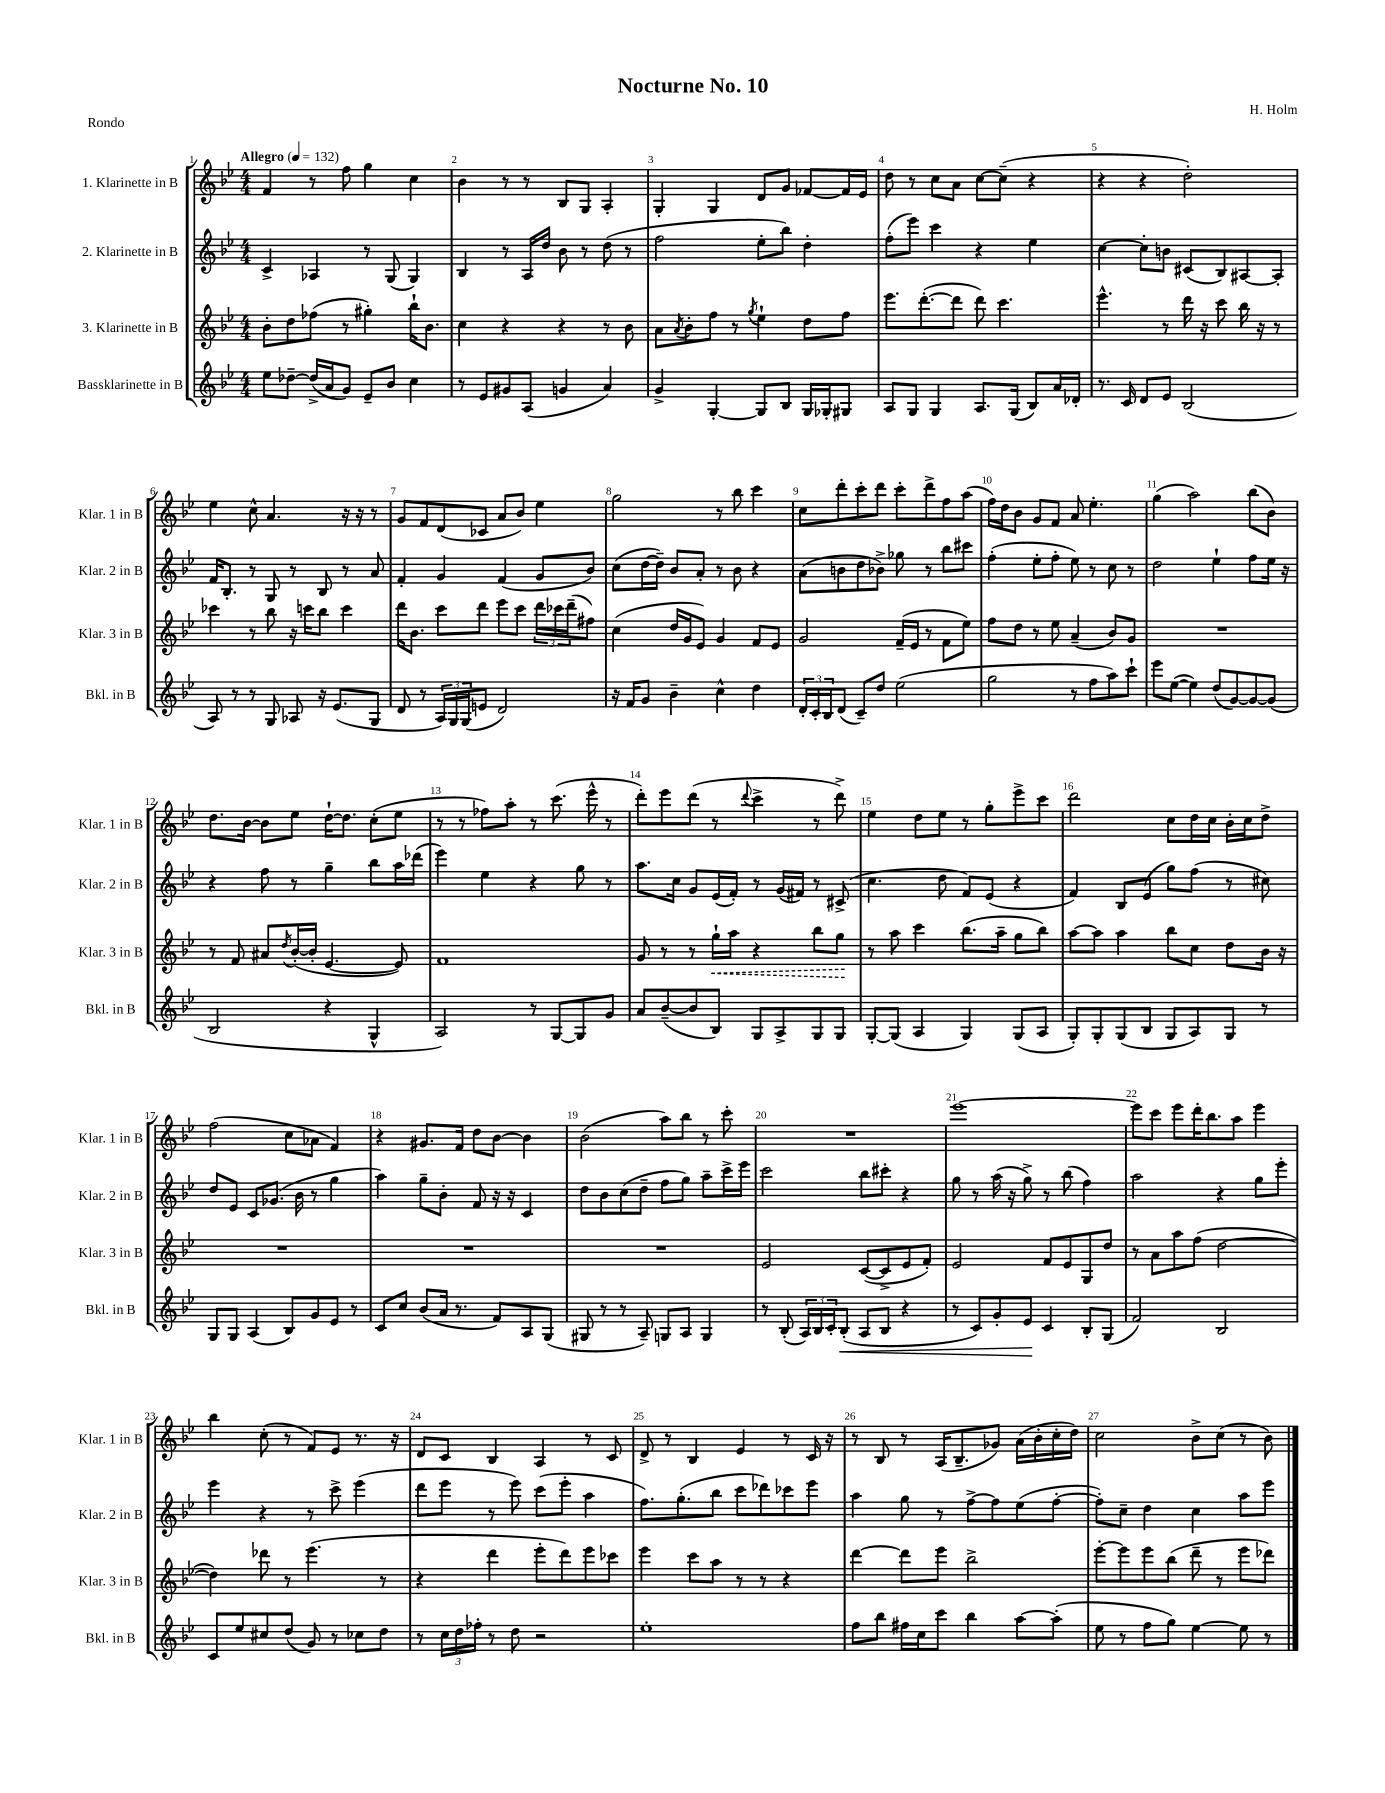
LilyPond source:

\header { title = "Nocturne No. 10" composer = "H. Holm" piece = "Rondo" }
<<
\new StaffGroup <<
\new Staff = "s0" \with { instrumentName = "1. Klarinette in B" shortInstrumentName = "Klar. 1 in B" } {
    \clef treble \key bes \major \numericTimeSignature \time 4/4 \tempo "Allegro" 4 = 132
    f'4 r8 f''8 g''4 c''4 |
    bes'4 r8 r8 bes8 g8 a4-. |
    g4-. g4 d'8 g'8 fes'8~ fes'16 ees'16 |
    d''8 r8 c''8 a'8 c''8~ c''8--( r4 |
    r4 r4 d''2-.) |
    ees''4 c''8-^ a'4. r16 r16 r8 |
    g'8 f'8 d'8( ces'8 a'8 bes'8) ees''4 |
    g''2 r8 bes''8 c'''4 |
    c''8 d'''8-. c'''8-. d'''8 c'''8-. d'''8-> f''8 a''8( |
    f''16) d''16 bes'8 g'8 f'8 a'8 ees''4.-. |
    g''4( a''2) bes''8( bes'8) |
    d''8. bes'16~ bes'8 ees''8 d''16~-! d''8. c''8-.( ees''8 |
    r8 r8 fes''8) a''8-. r8 c'''8.( ees'''16-^ r8 |
    d'''8-.) ees'''8 d'''8( r8 \appoggiatura { d'''8 } c'''4-> r8 d'''8->) |
    ees''4 d''8 ees''8 r8 g''8-. ees'''8-> c'''8 |
    d'''2 c''8 d''16 c''16 bes'16-. c''16 d''8-> |
    f''2( c''8 aes'8 f'4) |
    r4 gis'8. f'16 d''8 bes'8~ bes'4 |
    bes'2( a''8) bes''8 r8 c'''8-. |
    R1 |
    ees'''1~ |
    ees'''8 c'''8 ees'''8 d'''16-. bes''8. a''8 ees'''4 |
    bes''4 c''8-.( r8 f'8) ees'8 r8. r16 |
    d'8 c'8 bes4 a4 r8 c'8 |
    d'8-> r8 bes4 ees'4 r8 c'16 r16 |
    r8 bes8 r8 a16( bes8.-- ges'8) a'16( bes'16-. c''16-. d''16) |
    c''2 bes'8-> c''8( r8 bes'8) \bar "|." |
}
\new Staff = "s1" \with { instrumentName = "2. Klarinette in B" shortInstrumentName = "Klar. 2 in B" } {
    \clef treble \key bes \major \numericTimeSignature \time 4/4
    c'4-> aes4 r8 g8( g4) |
    bes4 r8 a16 d''16 bes'8 r8 d''8( r8 |
    f''2 ees''8-. bes''8) d''4-. |
    f''8-.( ees'''8) c'''4 r4 ees''4 |
    c''4~ c''8-. b'8 cis'8( bes8) ais8~ ais8-. |
    f'16 bes8.-. r8 g8 r8 bes8 r8 a'8 |
    f'4-. g'4 f'4( g'8 bes'8) |
    c''8( d''16~ d''16--) bes'8 a'8-. r8 bes'8 r4 |
    a'8( b'8 d''8 bes'8->) ges''8 r8 bes''8 cis'''8 |
    f''4-.( ees''8-. f''8-. ees''8) r8 c''8 r8 |
    d''2 ees''4-! f''8 ees''16 r16 |
    r4 f''8 r8 g''4-- bes''8 a''16 des'''16( |
    ees'''4) ees''4 r4 g''8 r8 |
    a''8. c''16 g'8 ees'16( f'16-.) r8 g'16( fis'16) r8 cis'8->( |
    c''4. d''8 f'8) ees'8( r4 |
    f'4) bes8 ees'8( g''8) f''8( r8 cis''8) |
    d''8 ees'8 c'8 ges'8.( bes'16 r8 g''4 |
    a''4) g''8-- bes'8-. f'8 r16 r16 c'4 |
    d''8 bes'8 c''8( d''8-- f''8 g''8) a''8-- c'''16-> ees'''16 |
    c'''2 bes''8 cis'''8-. r4 |
    g''8 r8 a''16( r16 g''8->) r8 bes''8( f''4) |
    a''2 r4 g''8 ees'''8-. |
    ees'''4 r4 r8 c'''8-> ees'''4( |
    d'''8 ees'''8 r8 ees'''8) c'''8( ees'''8-. a''4 |
    f''8.) g''8.-.( bes''8 c'''8 des'''8) ces'''8 ees'''8 |
    a''4 g''8 r8 f''8~-> f''8 ees''8( f''8~-. |
    f''8-.) c''8-- d''4 c''4 a''8 ees'''8 \bar "|." |
}
\new Staff = "s2" \with { instrumentName = "3. Klarinette in B" shortInstrumentName = "Klar. 3 in B" } {
    \clef treble \key bes \major \numericTimeSignature \time 4/4
    bes'8-. d''8 fes''8( r8 gis''4-.) bes''16-! bes'8. |
    c''4 r4 r4 r8 bes'8 |
    a'8 \acciaccatura { a'8 } bes'8-. f''8 r8 \acciaccatura { g''8 } ees''4-! d''8 f''8 |
    ees'''8. d'''8.~-.( d'''8 d'''8) c'''4. |
    ees'''4.-^ r8 d'''16 r16 c'''8 bes''16 r16 r8 |
    ces'''4 r8 bes''8 r16 c'''16 bes''8 c'''4 |
    d'''16 bes'8. c'''8 d'''8 ees'''8 c'''8 \tuplet 3/2 { d'''16 ces'''16 d'''16--( } fis''8) |
    c''4( d''16 g'16 ees'8) g'4 f'8 ees'8 |
    g'2 f'16--( ees'16 r8 f'8 ees''8) |
    f''8 d''8 r8 ees''8 a'4--( bes'8) g'8 |
    R1 |
    r8 f'8 ais'8 \acciaccatura { d''8 } bes'16~-.( bes'16-. ees'4.~ ees'8) |
    f'1 |
    g'8 r8 r8 \once \override Hairpin.style = #'dashed-line g''16-!\< a''16 r4 bes''8 g''8\! |
    r8 a''8 c'''4 bes''8.( a''16-- g''8 bes''8) |
    a''8~ a''8 a''4 bes''8 c''8 d''8 bes'16 r16 |
    R1 |
    R1 |
    R1 |
    ees'2 c'8~( c'8-> ees'8 f'8-.) |
    ees'2 f'8 ees'8 g8 d''8 |
    r8 a'8 a''8 f''8( d''2~ |
    d''4) des'''8 r8 ees'''4.( r8 |
    r4 d'''4 ees'''8-. d'''8) ees'''8 ces'''8 |
    ees'''4 c'''8 a''8 r8 r8 r4 |
    d'''4~ d'''8 ees'''8 bes''2-> |
    ees'''8~-. ees'''8 ees'''8 bes''8( d'''8-- r8 ees'''8 des'''8) \bar "|." |
}
\new Staff = "s3" \with { instrumentName = "Bassklarinette in B" shortInstrumentName = "Bkl. in B" } {
    \clef treble \key bes \major \numericTimeSignature \time 4/4
    ees''8 des''8~-- des''16->( a'16 g'8) ees'8-- bes'8 c''4 |
    r8 ees'8 gis'8 a8( g'4 a'4) |
    g'4-> g4~-. g8 bes8 g16 ges16-. gis8 |
    a8 g8 g4 a8. g16( bes8) a'16 des'16-. |
    r8. c'16 d'8 ees'8 bes2( |
    a8) r8 r8 g8 aes8 r16 ees'8.( g8 |
    d'8 r8 \tuplet 3/2 { a16) g16 g16( } e'8 d'2) |
    r16 f'16 g'8 bes'4-- c''4-^ d''4 |
    \tuplet 3/2 { d'16-. c'16-. bes16 } d'8( c'8--) d''8 ees''2( |
    g''2 r8 f''8 a''8) c'''8-! |
    ees'''8 ees''8~( ees''4) d''8( g'8~) g'8~ g'8( |
    bes2 r4 g4-^ |
    a2) r8 g8~ g8 g'8 |
    a'8 bes'8~--( bes'8 bes8) g8 a8-> g8 g8 |
    g8~-. g8( a4 g4) g8( a8 |
    g8-.) g8-. g8( bes8 g8 a8) g8 r8 |
    g8 g8 a4( bes8) g'8 ees'8 r8 |
    c'8 c''8 bes'8( a'16 r8. f'8) a8 g8( |
    gis8 r8 r8 a8--) g8 a8 g4 |
    r8 bes8-.( \tuplet 3/2 { a16) bes16 c'16-. } bes8-.\<( a8 bes8 r4 |
    r8 c'8) g'8-. ees'8\! c'4 bes8-. g8( |
    f'2) bes2 |
    c'8 ees''8 cis''8 d''8( g'8) r8 ces''8 d''8 |
    r8 \tuplet 3/2 { c''16 d''16 fes''16-. } r8 d''8 r2 |
    ees''1-. |
    f''8 bes''8 fis''16 c''16 c'''8 bes''4 a''8~ a''8-.( |
    ees''8 r8 f''8 g''8) ees''4~ ees''8 r8 \bar "|." |
}
>>
>>
\layout { \context { \Score \override BarNumber.break-visibility = ##(#f #t #t) barNumberVisibility = #all-bar-numbers-visible } }
